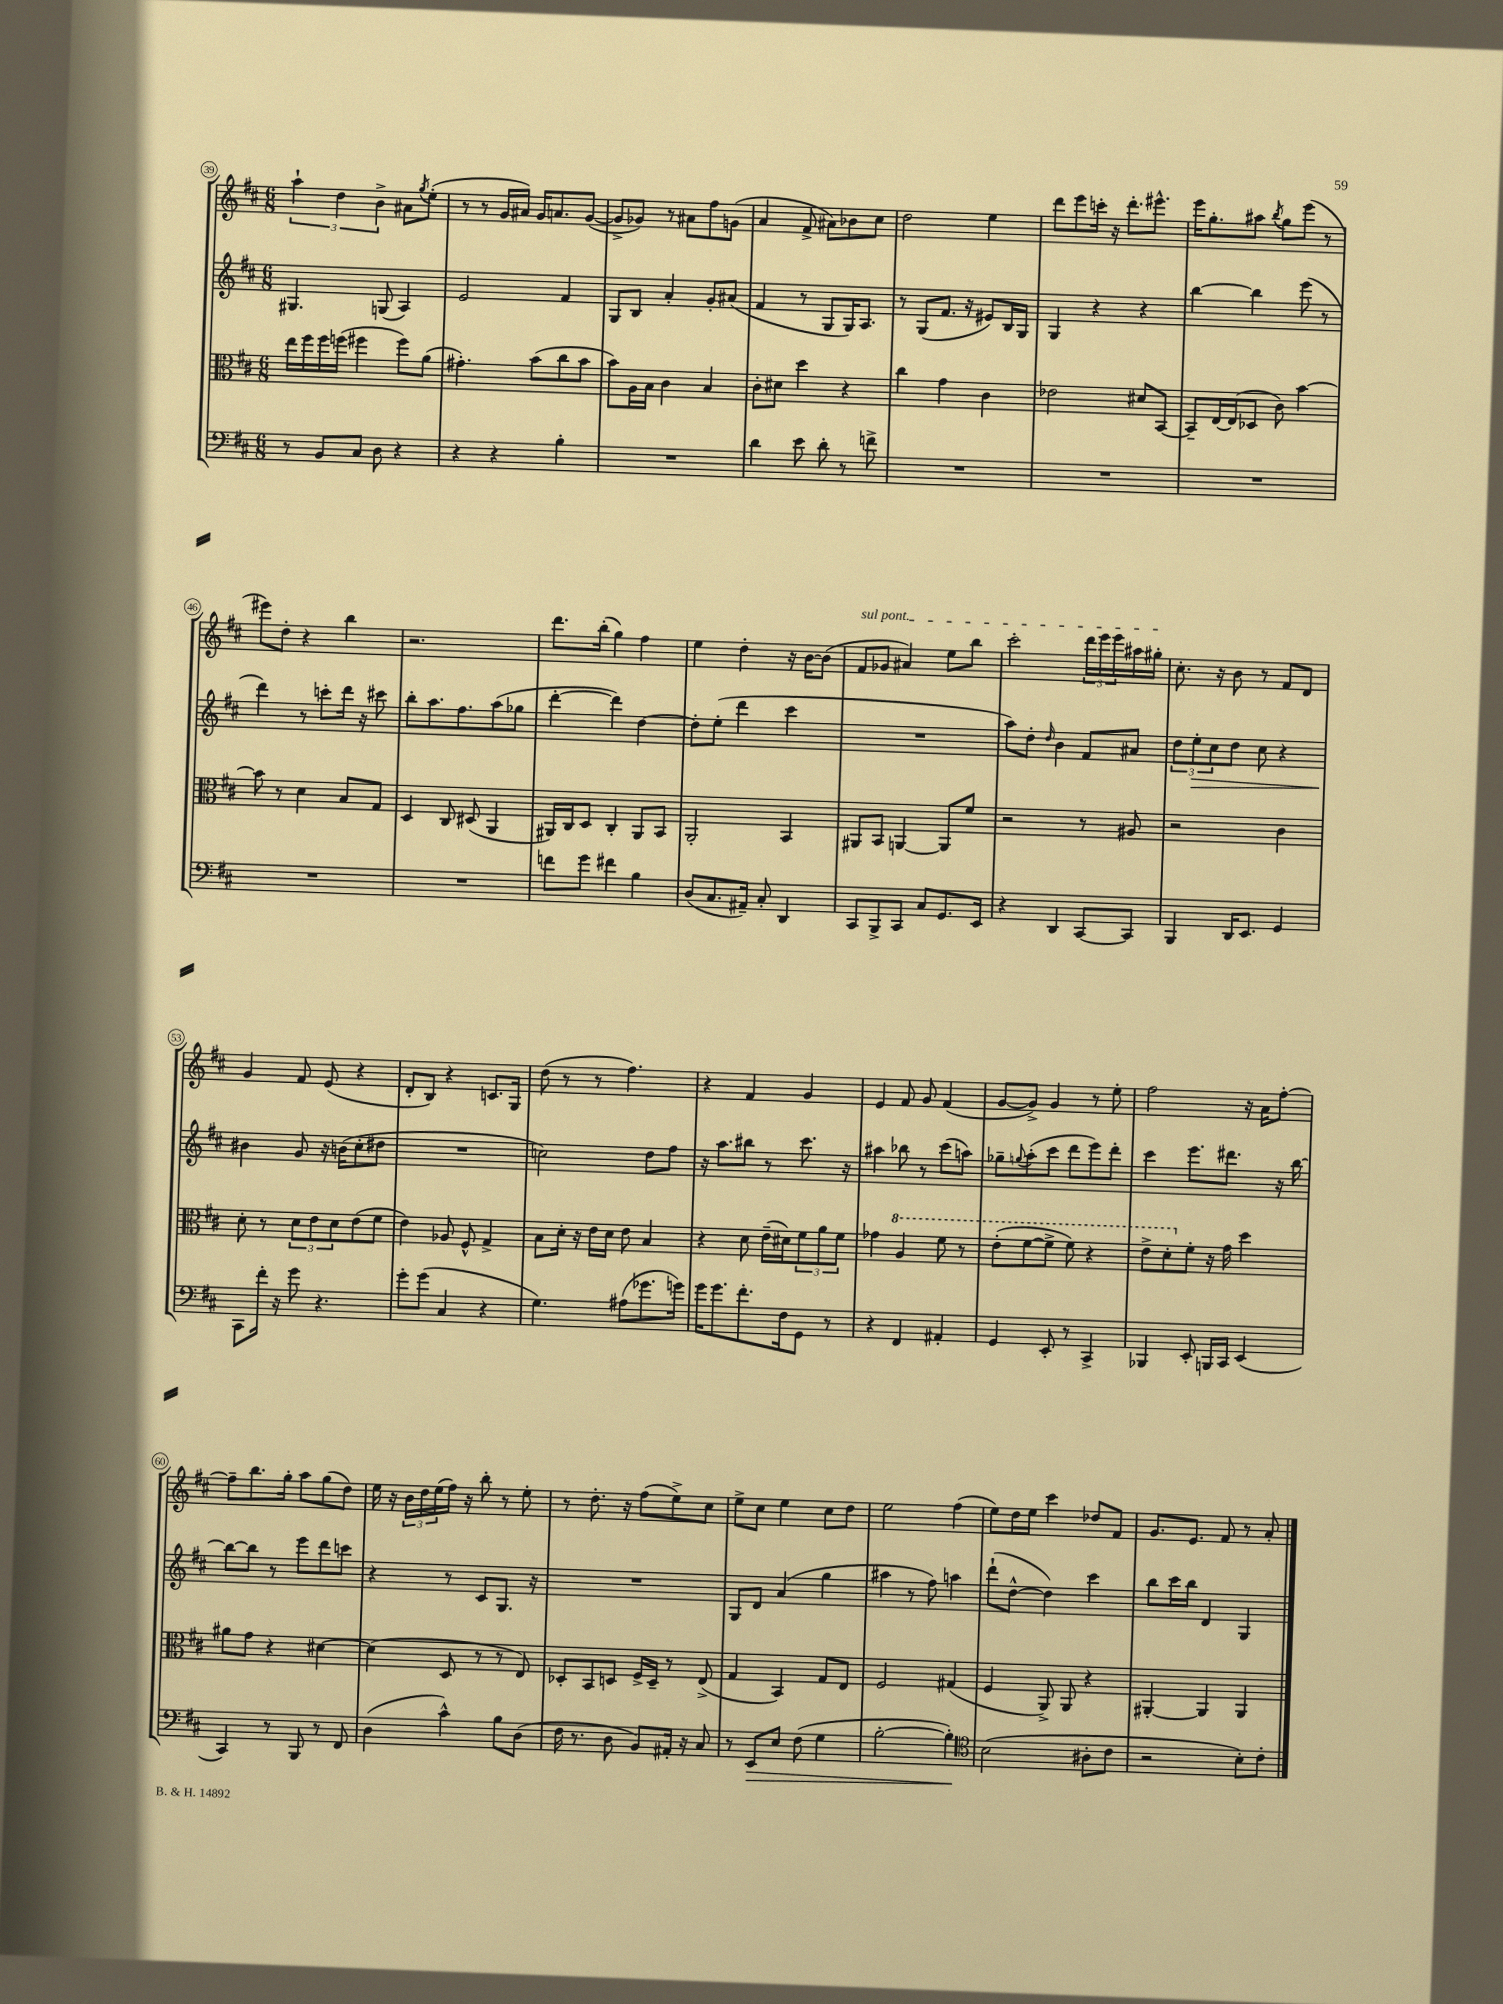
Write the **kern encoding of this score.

**kern	**dynam	**kern	**kern	**dynam	**kern
*part4	*part4	*part3	*part2	*part2	*part1
*staff4	*staff4	*staff3	*staff2	*staff2	*staff1
*clefF4	*	*clefC3	*clefG2	*	*clefG2
*k[f#c#]	*	*k[f#c#]	*k[f#c#]	*	*k[f#c#]
*M6/8	*	*M6/8	*M6/8	*	*M6/8
=39	=39	=39	=39	=39	=39
8r	.	16ee\LL	4.G#X/	.	6aa`\
.	.	16ff#\	.	.	.
8BB/L	.	16ff#\	.	.	.
.	.	.	.	.	6dd\
.	.	(16ffn\JJ	.	.	.
8C#/J	.	4ff#X\	.	.	.
.	.	.	.	.	6b^\
8D\	.	.	(8Gn/	.	.
4r	.	8ff#\L)	4A/)	.	8a#X\L
.	.	.	.	.	8qgg/
.	.	(8a\J	.	.	(8ee'\J
=40	=40	=40	=40	=40	=40
4r	.	4.g#X'\)	2e/	.	8r
.	.	.	.	.	8r
4r	.	.	.	.	16g/LL
.	.	.	.	.	16a#X/JJ)
.	.	(8b\L	.	.	16g/KL
.	.	.	.	.	8.an/
4B'\	.	8cc#\	4f#/	.	.
.	.	8b\J	.	.	([8g/J
=41	=41	=41	=41	=41	=41
2.r	.	8b\L)	8G/L	.	8g^/L]
.	.	16A\L	8B/J	.	8g-X/J)
.	.	16B\JJ	.	.	.
.	.	4c#\	4a'/	.	8r
.	.	.	.	.	8a#X\L
.	.	4B/	8g'/L	.	8ff#\
.	.	.	(8a#X/J	.	(8gn\J
=42	=42	=42	=42	=42	=42
4d\	.	8c#'\L	4f#/	.	4a/
.	.	8d#X\J	.	.	.
8e\	.	4dd\	8r	.	8f#^/
8d'\	.	.	8G/L	.	8a#X\L)
8r	.	4r	16G/K)	.	8b-X\
.	.	.	8.A/J	.	.
8fn^\	.	.	.	.	8cc#\J
=43	=43	=43	=43	=43	=43
2.r	.	4cc#\	8r	.	2dd\
.	.	.	(8G/L	.	.
.	.	4g\	8.f#/J	.	.
.	.	.	16r	.	.
.	.	4c#\	8e#X/L)	.	4ee\
.	.	.	16B/L	.	.
.	.	.	16G/JJ	.	.
=44	=44	=44	=44	=44	=44
2.r	.	2e-X\	4G/	.	8ddd\L
.	.	.	.	.	8eee\
.	.	.	4r	.	16cccn'\Jk
.	.	.	.	.	16r
.	.	.	.	.	8.ddd'\L
.	.	8d#X/L	4r	.	.
.	.	.	.	.	8.eee#X^^\J
.	.	[8BB/J	.	.	.
=45	=45	=45	=45	=45	=45
2.r	.	8BB~/L]	[4bb\	.	16eee\KL
.	.	.	.	.	8.gg'\
.	.	[16E/L	.	.	.
.	.	(16E/J]	.	.	.
.	.	8D-X/J	4bb\]	.	8aa#X\J
.	.	.	.	.	8qbb/
.	.	8c#\)	.	.	8gg\L
.	.	[4b\	(8eee\	.	(8eee\J
.	.	.	8r	.	8r
!!LO:LB:g=z
=46	=46	=46	=46	=46	=46
2.r	.	8b\]	4ddd\)	.	8eee#X\L)
.	.	8r	.	.	8dd'\J
.	.	4d\	8r	.	4r
.	.	.	8cccn'\L	.	.
.	.	8B/L	16ddd\Jk	.	4bb\
.	.	.	16r	.	.
.	.	8G/J	8ccc#X\	.	.
=47	=47	=47	=47	=47	=47
2.r	.	4D/	8bb'\L	.	2.r
.	.	.	8.aa\	.	.
.	.	8C#/	.	.	.
.	.	.	8.ff#\	.	.
.	.	(8D#X/	.	.	.
.	.	4AA/	(8aa\	.	.
.	.	.	8gg-X\J	.	.
=48	=48	=48	=48	=48	=48
8fn\L	.	16AA#X/LL)	[4ddd'\	.	8.ddd\L
.	.	16C#/J	.	.	.
8g\J	.	8D/J	.	.	.
.	.	.	.	.	(16bb'\Jk
4f#X\	.	4C#'/	4ddd\])	.	4gg\)
4B\	.	8AA#/L	[4dd\	.	4ff#\
.	.	8BB/J	.	.	.
=49	=49	=49	=49	=49	=49
(8D/L	.	2AA'/	8dd'\L]	.	4ee\
8.C#/	.	.	(8ee'\J	.	.
.	.	.	4ddd\	.	4dd'\
16AA#X~/Jk)	.	.	.	.	.
8C#'/	.	.	.	.	.
4DD/	.	4BB/	4ccc#\	.	16r
.	.	.	.	.	[16b\KL
.	.	.	.	.	(8b\J]
=50	=50	=50	=50	=50	=50
!	!	!	!	!	!LO:TX:a:i:t=sul pont.
8CC#/L	.	8AA#X/L	2.r	.	8f#/L
8BBB^/	.	8BB/J	.	.	8g-X/J
8CC#/J	.	[4AAn/	.	.	4a#X/)
8C#/L	.	.	.	.	.
8.GG/	.	8AA/L]	.	.	8ee\L
.	.	8f#/J	.	.	8bb\J
16EE/Jk	.	.	.	.	.
=51	=51	=51	=51	=51	=51
4r	.	2r	8aa\L)	.	2ccc#'\
.	.	.	8dd'\J	.	.
.	.	.	16qqdd/	.	.
4DD/	.	.	4b\	.	.
[8CC#/L	.	8r	8f#/L	.	24ddd\LL
.	.	.	.	.	24eee\
.	.	.	.	.	24eee\
8CC#/J]	.	8A#X/	8a#X/J	.	16aa#X\
.	.	.	.	.	16gg#X'\JJ
=52	=52	=52	=52	=52	=52
4BBB/	.	2r	12dd\L	.	8.cc#'\
!	!	!	!	!LO:HP:b	!
.	.	.	12ee'\	>	.
.	.	.	12cc#\	.	.
.	.	.	.	.	16r
16DD/KL	.	.	8dd\J	.	8b\
8.EE/J	.	.	.	.	.
.	.	.	8cc#\	.	8r
4GG/	.	4c#\	4r	.	8f#/L
.	.	.	.	.	8d/J
!!LO:LB:g=z
=53	=53	=53	=53	=53	=53
8CC#\L	.	8d'\	4b#X\	.	4g/
16f#'\Jk	.	8r	.	.	.
16r	.	.	.	.	.
8g\	.	12d\L	8g/	]	8f#/
.	.	12e\	.	.	.
4.r	.	.	16r	.	(8e/
.	.	12d\	.	.	.
.	.	.	(16bn\KL	.	.
.	.	(8e\	8cc#'\	.	4r
.	.	8f#\J	8dd#X\J	.	.
=54	=54	=54	=54	=54	=54
8g'\L	.	4e\)	2.r	.	8d'/L
(8g\J	.	.	.	.	8B/J)
4C#/	.	8A-X/	.	.	4r
.	.	8F#^^/	.	.	.
4r	.	4G^/	.	.	8.cn/L
.	.	.	.	.	16G/Jk
=55	=55	=55	=55	=55	=55
4.G\)	.	8B\L	2ccn\)	.	(8dd\
.	.	16d'\Jk	.	.	8r
.	.	16r	.	.	.
.	.	16e\LL	.	.	8r
.	.	16d\JJ	.	.	.
(8A#X\L	.	8e\	.	.	4.ff#\)
8.g-X\	.	4B/	8dd\L	.	.
.	.	.	8ff#\J	.	.
16gn\Jk)	.	.	.	.	.
=56	=56	=56	=56	=56	=56
16g\KL	.	4r	16r	.	4r
8.g\	.	.	8.aa\L	.	.
8.f#'\	.	8d\	8bb#X\J	.	4f#/
.	.	(16e~\LL	8r	.	.
16F#\k	.	16d#X\J)	.	.	.
8GG\J	.	12f#\	8.ccc#\	.	4g/
.	.	12a\	.	.	.
8r	.	.	.	.	.
.	.	12f#\J	.	.	.
.	.	.	16r	.	.
=57	=57	=57	=57	=57	=57
4r	.	4g-X\	4aa#X\	.	4e/
*	*	*8va	*	*	*
4FF#/	.	4a/	8bb-X\	.	8f#/
.	.	.	8r	.	8g/
4AA#X'/	.	8ff#\	(8ccc#\L	.	(4f#/
.	.	8r	8aan\J)	.	.
=58	=58	=58	=58	=58	=58
4GG/	.	(8ee'\L	8gg-X~\L	.	[8g/L
.	.	.	8qqggn/	.	.
.	.	[8ff#\	(8aa'\	.	8g^/J])
8EE'/	.	8ff#^\J]	8ccc#\J	.	4g/
8r	.	8ff#\)	8ddd\L	.	.
4CC#^/	.	4r	8eee\)	.	8r
.	.	.	8ddd'\J	.	8ee'\
=59	=59	=59	=59	=59	=59
4BBB-X/	.	8ee^\L	4ccc#\	.	2ff#\
.	.	8dd'\	.	.	.
*	*	*X8va	*	*	*
8EE'/	.	8f#'\J	8.eee\L	.	.
16BBBn/LL	.	16r	.	.	.
16CC#/JJ	.	16g\	8.ddd#X\J	.	.
(4EE/	.	4dd\	.	.	16r
.	.	.	.	.	16a\KL
.	.	.	16r	.	[8ff#'\J
.	.	.	[16bb\	.	.
!!LO:LB:g=z
=60	=60	=60	=60	=60	=60
4CC#/)	.	8a#X\L	8bb\L_	.	8ff#~\L]
.	.	8g\J	8bb\J]	.	8.bb\
8r	.	4r	8r	.	.
.	.	.	.	.	16gg'\Jk
8BBB/	.	.	8eee\L	.	8aa\L
8r	.	[4d#X\	8ddd\	.	(8gg\
8FF#/	.	.	8cccn\J	.	8dd\J)
=61	=61	=61	=61	=61	=61
(4D\	.	(4d#\]	4r	.	16ee\
.	.	.	.	.	16r
.	.	.	.	.	24b\LL
.	.	.	.	.	24dd\
.	.	.	.	.	(24ee\
4c#^^\)	.	8D/	8r	.	16ff#\JJ)
.	.	.	.	.	16r
.	.	8r	8c#/L	.	8bb'\
8B\L	.	8r	8.G/J	.	8r
(8D\J	.	8E/)	.	.	8ee'\
.	.	.	16r	.	.
=62	=62	=62	=62	=62	=62
16F#\	.	8D-X'/L	2.r	.	8r
8.r	.	.	.	.	.
.	.	8BB/	.	.	8.dd'\
8D\	.	8Dn/J	.	.	.
.	.	.	.	.	16r
8BB/L)	.	16F#^/LL	.	.	(8ff#\L
.	.	16D~/JJ	.	.	.
16AA#X'/Jk	.	8r	.	.	8ee^\)
16r	.	.	.	.	.
8C#/	.	(8E^/	.	.	8cc#\J
=63	=63	=63	=63	=63	=63
8r	.	4G/	8G/L	.	8ee^\L
!	!LO:HP:b	!	!	!	!
8EE/L	>	.	8d/J	.	8cc#\J
8E/J	.	4BB/)	(4a/	.	4ee\
(8F#\	.	.	.	.	.
4G\	.	8G/L	4gg\	.	8cc#\L
.	.	8E/J	.	.	8dd\J
=64	=64	=64	=64	=64	=64
[2B'\	.	2F#/	4aa#X\	.	2ee\
.	.	.	8r	.	.
.	.	.	8ff#\)	.	.
4B'\])	.	(4G#X/	4aan\	.	(4ff#\
.	]	.	.	.	.
=65	=65	=65	=65	=65	=65
*clefC4	*	*	*	*	*
(2B\	.	4F#/	(8ddd`\L	.	8ee\L)
.	.	.	[8dd^^\J	.	16dd\L
.	.	.	.	.	16ee\JJ
.	.	8AA^/)	4dd\])	.	4ccc#\
.	.	8AA/	.	.	.
8A#X'\L	.	4r	4ccc#\	.	8dd-X/L
8c#\J	.	.	.	.	8f#/J
=66	=66	=66	=66	=66	=66
2r	.	[4AA#X'/	8bb\L	.	8.g/L
.	.	.	16ccc#\L	.	.
.	.	.	16bb\JJ	.	8.e/J
.	.	4AA#/]	4d/	.	.
.	.	.	.	.	8f#/
8B'\L)	.	4AA#/	4G/	.	8r
8c#'\J	.	.	.	.	8a'/
==	==	==	==	==	==
*-	*-	*-	*-	*-	*-
